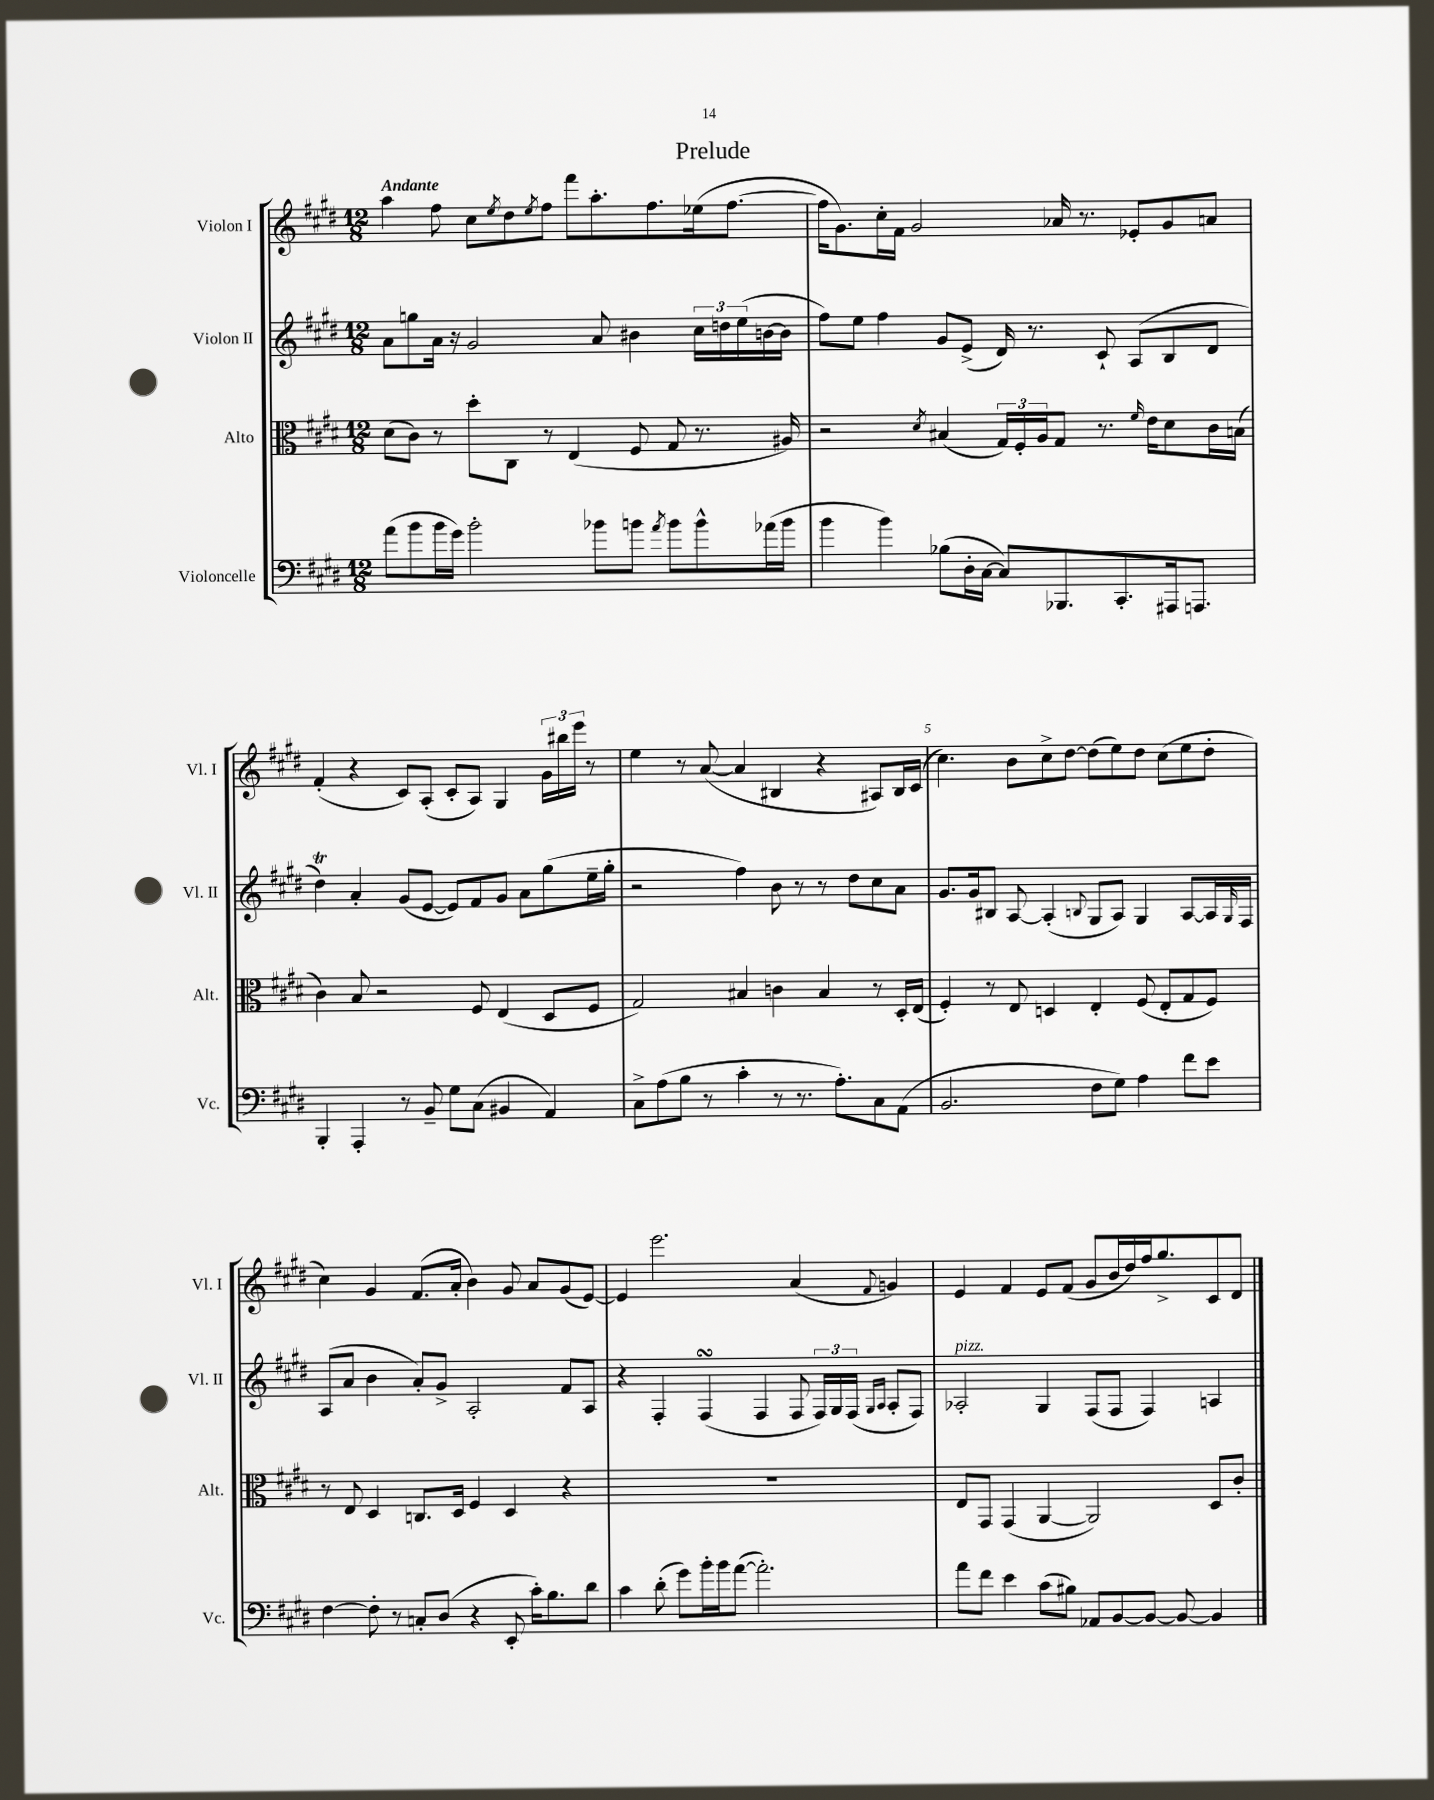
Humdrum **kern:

**kern	**kern	**kern	**kern
*part4	*part3	*part2	*part1
*staff4	*staff3	*staff2	*staff1
*I"Violoncelle	*I"Alto	*I"Violon II	*I"Violon I
*I'Vc.	*I'Alt.	*I'Vl. II	*I'Vl. I
*clefF4	*clefC3	*clefG2	*clefG2
*k[f#c#g#d#]	*k[f#c#g#d#]	*k[f#c#g#d#]	*k[f#c#g#d#]
*M12/8	*M12/8	*M12/8	*M12/8
=1	=1	=1	=1
!	!	!	!LO:TX:a:B:t=Andante
(8a\L	(8d#\L	8a\L	4aa\
8b\	8c#\J)	8ggn\	.
16b\L	8r	16a\Jk	8ff#\
16g#\JJ)	.	16r	.
2b'\	8dd#'\L	2g#/	8cc#\L
.	.	.	8qee/
.	8C#\J	.	8dd#\
.	.	.	8qee/
.	8r	.	8ff#\J
.	(4E/	.	8fff#\L
8b-X\L	.	8a/	8.aa'\
8bn\J	8F#/	4b#X\	.
.	.	.	8.ff#\
8qa/	.	.	.
8b\L	8G#/	.	.
8b^^\	8.r	24cc#\LL	(16ee-X\k
.	.	24ddn\	.
.	.	.	[8.ff#\J
.	.	(24ee\	.
(16a-X\L	.	[16bn\	.
16b\JJ	16A#X/)	16b\JJ]	.
=2	=2	=2	=2
4b\	2r	8ff#\L)	16ff#\KL]
.	.	.	8.g#\)
.	.	8ee\J	.
4b\)	.	4ff#\	16cc#'\L
.	.	.	16f#\JJ
.	.	.	2g#/
.	8qd#/	.	.
(8B-X\L	(4B#X/	8g#/L	.
16D#'\L	.	(8e^/J	.
[16C#\JJ	.	.	.
8C#/L])	24G#/LL)	16d#/)	.
.	24F#'/	.	.
.	.	8.r	.
.	24A/J	.	.
8.BBB-X/	8G#/J	.	16a-X/
.	.	.	8.r
.	8.r	8c#`/	.
8.CC#'/	.	.	.
.	.	(8A/L	8e-X'/L
.	16qqf#/	.	.
.	16e\KL	.	.
16AAA#X/k	8d#\	8B/	8g#/
8.AAAn/J	.	.	.
.	16c#\L	8d#/J	8an/J
.	(16Bn\JJ	.	.
!!LO:LB:g=z
=3	=3	=3	=3
4BBB'/	4c#\)	4dd#t\)	(4f#'/
4AAA'/	8B/	4a'/	4r
.	2r	.	.
8r	.	(8g#/L	8c#/L)
8BB~/	.	[8e/J	(8A'/J
8G#\L	.	8e/L])	8c#'/L
(8C#\J	8F#/	8f#/	8A/J)
4BB#X/	(4E/	8g#/J	4G#/
.	.	8a\L	.
4AA/)	8D#/L	(8gg#\	24g#\LL
.	.	.	24bb#X\
.	.	.	24eee\JJ
.	8F#/J	16ee~\L	8r
.	.	16gg#'\JJ	.
=4	=4	=4	=4
8C#^\L	2G#/)	2r	4ee\
(8A\	.	.	.
8B\J	.	.	8r
8r	.	.	([8a/
4c#'\	4B#X/	4ff#\)	4a/]
8r	4cn\	8b\	4B#X/
8.r	.	8r	.
.	4B#/	8r	4r
8.A'\L)	.	.	.
.	.	8dd#\L	.
8C#\	8r	8cc#\	8A#X/L)
(8AA\J	16D#'/LL	8a\J	16B#/L
.	(16E/JJ	.	(16c#/JJ
=5	=5	=5	=5
2.BB/	4F#'/)	8.g#/L	4.cc#\)
.	.	16g#/k	.
.	8r	8B#X/J	.
.	8E/	[8A/	8b\L
.	4Dn/	(4A'/]	8cc#^\
.	.	.	[8dd#\J
.	.	8qqBn/	.
8F#\L	4E'/	8G#/L	(8dd#\L]
8G#\J)	.	8A/J)	8ee\)
4A\	(8F#/	4G#/	8dd#\J
.	8E'/L	.	(8cc#\L
8f#\L	8G#/	[8A/L	8ee\
8e\J	8F#/J)	16A/L]	8dd#'\J
.	.	16qqG#/	.
.	.	16F#/JJ	.
!!LO:LB:g=z
=6	=6	=6	=6
[4F#\	8r	(8A/L	4cc#\)
.	8E/	8a/J	.
8F#'\]	4D#/	4b\	4g#/
8r	.	.	.
8Cn'/L	8.Cn/L	8a'/L)	(8.f#/L
(8D#/J	.	8g#^/J	.
.	16D#/Jk	.	16a'/Jk
4r	4F#/	2A'/	4b\)
8EE'/	4D#/	.	8g#/
16c#'\KL)	.	.	8a/L
8.B\	.	.	.
.	4r	8f#/L	(8g#/
8d#\J	.	8A/J	[8e/J)
=7	=7	=7	=7
4c#\	1.r	4r	4e/]
(8d#'\	.	4F#'/	2.eee\
8g#\L)	.	.	.
16b'\L	.	(4F#sSSS/	.
16b\J	.	.	.
([8a\J	.	.	.
2.a'\])	.	4F#/	.
.	.	8F#/	(4a/
.	.	24F#/LL)	.
.	.	24G#/	.
.	.	(24F#/JJ	.
.	.	16qqG#/LL	.
.	.	16qqA/JJ	8qqf#/
.	.	8A'/L	4gn/)
.	.	8F#/J)	.
=8	=8	=8	=8
!	!	!LO:TX:a:i:t=pizz.	!
8a\L	8E/L	2A-X'/	4e/
8f#\J	8GG#/J	.	.
4e\	(4GG#/	.	4f#/
(8c#\L	[4AA/	4G#/	8e/L
8B#X\J)	.	.	(8f#/J
8AA-X/L	2AA/])	(8F#/L	8g#/L
[8BB/	.	8F#/J	16b/L
.	.	.	16dd#/)
8BB/J_	.	4F#/)	16ff#/J
.	.	.	8.gg#^/
8BB/_	.	.	.
4BB/]	8D#/L	4An/	8c#/
.	8c#'/J	.	8d#/J
==	==	==	==
*-	*-	*-	*-
